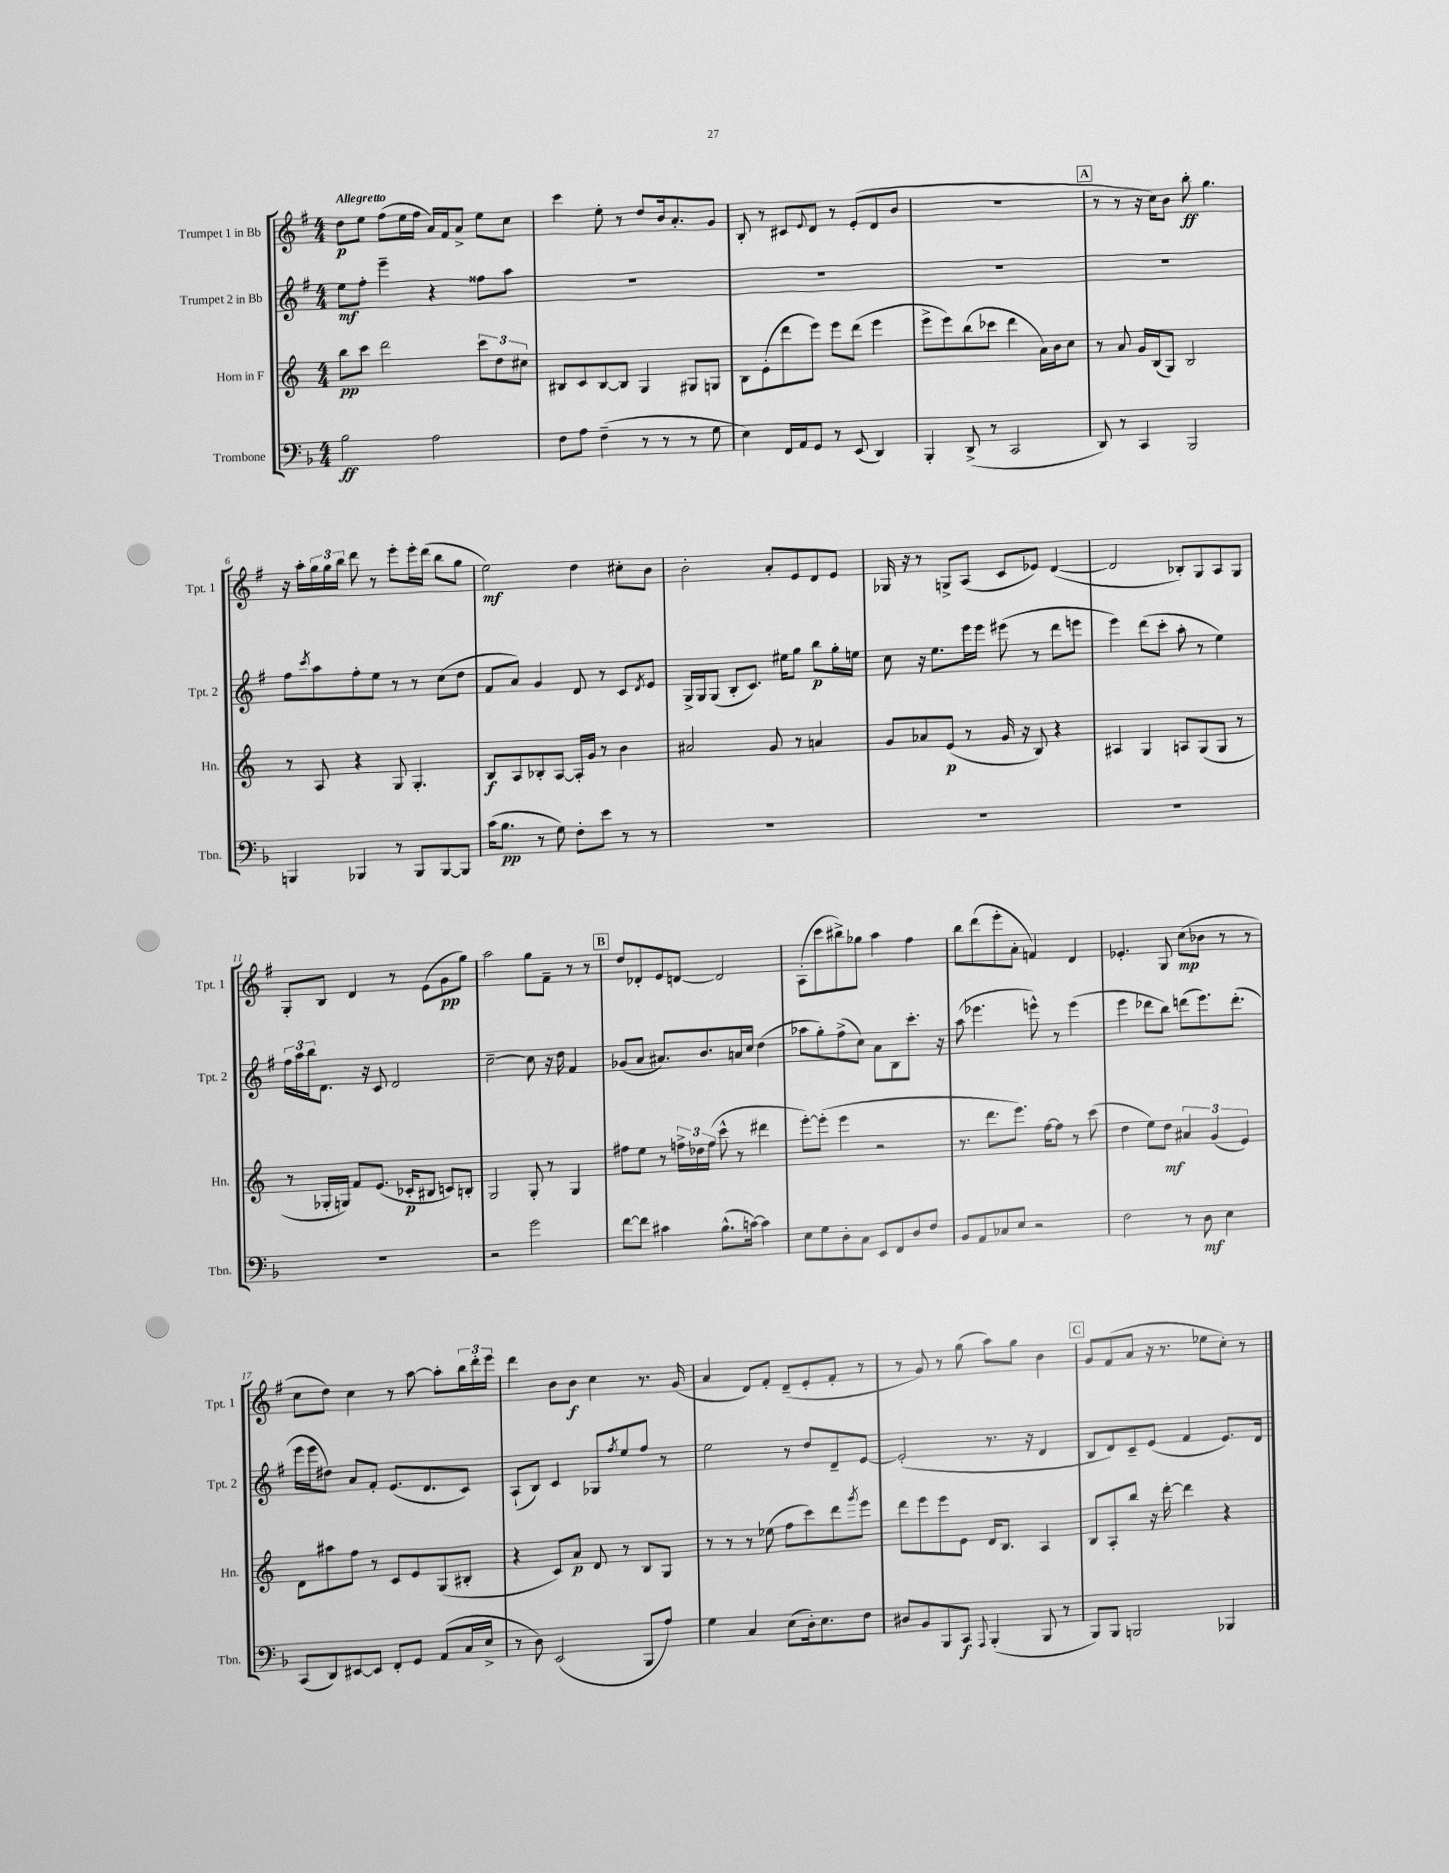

**kern	**dynam	**kern	**dynam	**kern	**dynam	**kern	**dynam
*part4	*part4	*part3	*part3	*part2	*part2	*part1	*part1
*staff4	*staff4	*staff3	*staff3	*staff2	*staff2	*staff1	*staff1
*I"Trombone	*	*I"Horn in F	*	*I"Trumpet 2 in Bb	*	*I"Trumpet 1 in Bb	*
*I'Tbn.	*	*I'Hn.	*	*I'Tpt. 2	*	*I'Tpt. 1	*
*clefF4	*	*clefG2	*	*clefG2	*	*clefG2	*
*k[b-]	*	*k[]	*	*k[f#]	*	*k[f#]	*
*M4/4	*	*M4/4	*	*M4/4	*	*M4/4	*
=1	=1	=1	=1	=1	=1	=1	=1
!	!	!	!	!	!	!LO:TX:a:B:t=Allegretto	!
2B-\	ff	8bb\L	pp	8ee\L	mf	8dd\L	p
.	.	8ccc\J	.	8ff#'\J	.	8ee\J	.
.	.	2ddd\	.	4eee~\	.	(8ff#\L	.
.	.	.	.	.	.	16ee\L	.
.	.	.	.	.	.	16ff#\JJ	.
2A\	.	.	.	4r	.	16a/LL)	.
.	.	.	.	.	.	16f#/J	.
.	.	.	.	.	.	8a^/J	.
.	.	12ccc\L	.	8ff##X\L	.	8ee\L	.
.	.	12dd\	.	.	.	.	.
.	.	.	.	8aa\J	.	8cc\J	.
.	.	12cc#X\J	.	.	.	.	.
=2	=2	=2	=2	=2	=2	=2	=2
8F\L	.	8B#X/L	.	1r	.	4ccc\	.
8A\J	.	8c/	.	.	.	.	.
(4F~\	.	[8B#/	.	.	.	8ee'\	.
.	.	8B#/J]	.	.	.	8r	.
8r	.	4G/	.	.	.	8dd/L	.
8r	.	.	.	.	.	16b/k	.
.	.	.	.	.	.	8.a'/	.
8r	.	8G#X/L	.	.	.	.	.
8G\	.	8Gn/J	.	.	.	8g/J	.
=3	=3	=3	=3	=3	=3	=3	=3
4E\)	.	8B\L	.	1r	.	8B'/	.
.	.	(8e'\	.	.	.	8r	.
16FF/LL	.	8ddd\	.	.	.	8c#X/L	.
16AA/J	.	.	.	.	.	.	.
.	.	.	.	.	.	8qqe/	.
8GG/J	.	8eee\J)	.	.	.	8d/J	.
8r	.	8eee\L	.	.	.	8r	.
(8EE/	.	(8ddd\J	.	.	.	(8e'/L	.
4DD/)	.	4eee\	.	.	.	8d/	.
.	.	.	.	.	.	8b/J	.
=4	=4	=4	=4	=4	=4	=4	=4
4BBB-'/	.	8eee^\L	.	1r	.	1r	.
.	.	8eee\)	.	.	.	.	.
(8DD^/	.	(8bb\	.	.	.	.	.
8r	.	8ccc-X\J	.	.	.	.	.
2CC/	.	4ddd\	.	.	.	.	.
.	.	16a\LL)	.	.	.	.	.
.	.	16b\J	.	.	.	.	.
.	.	8cc\J	.	.	.	.	.
!!LO:REH:place=s1:t=A
=5	=5	=5	=5	=5	=5	=5	=5
8DD/)	.	8r	.	1r	.	8r	.
8r	.	8a/	.	.	.	8r	.
4CC/	.	16g/LL	.	.	.	16r	.
.	.	(16B/J	.	.	.	16cc\KL)	.
.	.	8G/J)	.	.	.	8b\J	.
2BBB-/	.	2B/	.	.	.	8bb'\	ff
.	.	.	.	.	.	4.gg\	.
!!LO:LB:g=z
=6	=6	=6	=6	=6	=6	=6	=6
4BBBn/	.	8r	.	8ff#\L	.	16r	.
.	.	.	.	.	.	16aa'\LL	.
.	.	.	.	8qccc/	.	.	.
.	.	8A/	.	8aa\	.	24gg\	.
.	.	.	.	.	.	24gg\	.
.	.	.	.	.	.	24bb\JJ	.
4BBB-X/	.	4r	.	8ff#'\	.	8ddd\	.
.	.	.	.	8ee\J	.	8r	.
8r	.	8G/	.	8r	.	8eee'\L	.
8BBB-/L	.	4.G'/	.	8r	.	16eee'\L	.
.	.	.	.	.	.	(16ddd\JJ	.
[8BBB-/	.	.	.	(8cc\L	.	8bb\L	.
8BBB-/J]	.	.	.	8dd\J	.	8gg\J	.
=7	=7	=7	=7	=7	=7	=7	=7
(16c\KL	.	8B/L	f	8f#/L	.	2ee\)	mf
8.B-\J	pp	.	.	.	.	.	.
.	.	8A/	.	8a/J)	.	.	.
8r	.	8B-X'/	.	4g/	.	.	.
8G\)	.	[8A/J	.	.	.	.	.
8F'\L	.	16A'/LL]	.	8d/	.	4dd\	.
.	.	16g/JJ	.	.	.	.	.
8e\J	.	8r	.	8r	.	.	.
8r	.	4b\	.	8c/L	.	8cc#X'\L	.
.	.	.	.	8qd/	.	.	.
8r	.	.	.	8e/J	.	8b\J	.
=8	=8	=8	=8	=8	=8	=8	=8
1r	.	2a#X/	.	16G^/LL	.	2b'\	.
.	.	.	.	16G/J	.	.	.
.	.	.	.	(8G/J	.	.	.
.	.	.	.	8B'/L	.	.	.
.	.	.	.	8.c/J)	.	.	.
.	.	8g/	.	.	.	8a'/L	.
.	.	.	.	16ee#X\KL	.	.	.
.	.	8r	.	8gg\J	.	8e/	.
.	.	4an/	.	8bb\L	p	8d/	.
.	.	.	.	16gg'\L	.	8e/J	.
.	.	.	.	16een\JJ	.	.	.
=9	=9	=9	=9	=9	=9	=9	=9
1r	.	8g/L	.	8cc\	.	16G-X/	.
.	.	.	.	.	.	16r	.
.	.	8a-X/	.	16r	.	8r	.
.	.	.	.	8.ee\L	.	.	.
.	.	(8e/J	p	.	.	8Gn^/L	.
.	.	8r	.	16eee\L	.	(8A/J	.
.	.	.	.	16eee\JJ	.	.	.
.	.	16g/	.	(8eee#X\	.	8c/L	.
.	.	16r	.	.	.	.	.
.	.	8B/)	.	8r	.	8e-X/J)	.
.	.	4r	.	8ddd\L	.	([4d/	.
.	.	.	.	8eeen\J	.	.	.
=10	=10	=10	=10	=10	=10	=10	=10
1r	.	4A#X/	.	4eee\)	.	2d/]	.
.	.	4G/	.	(8ddd\L	.	.	.
.	.	.	.	8ccc'\J	.	.	.
.	.	8An/L	.	8aa'\	.	8B-X'/L)	.
.	.	(8G/	.	8r	.	8G/	.
.	.	8G/J	.	4ee\)	.	8A/	.
.	.	8r	.	.	.	8G/J	.
!!LO:LB:g=z
=11	=11	=11	=11	=11	=11	=11	=11
1r	.	8r	.	24ff#\LL	.	8G'/L	.
.	.	.	.	24aa\	.	.	.
.	.	.	.	24bb\J	.	.	.
.	.	16G-X'/LL	.	8.d\J	.	8B/J	.
.	.	16Gn/JJ)	.	.	.	.	.
.	.	8f/L	.	.	.	4d/	.
.	.	.	.	16r	.	.	.
.	.	(8.e/J	.	8c/	.	.	.
.	.	.	.	2d/	.	8r	.
.	.	16c-X'/KL	p	.	.	.	.
.	.	8B#X/J	.	.	.	(8e\L	.
.	.	8cn/L)	.	.	.	8g\	pp
.	.	8Bn'/J	.	.	.	8gg\J)	.
=12	=12	=12	=12	=12	=12	=12	=12
2r	.	2G/	.	[2cc~\	.	2aa\	.
2g\	.	8G'/	.	8cc\]	.	8gg\L	.
.	.	8r	.	16r	.	8f#~\J	.
.	.	.	.	16dd\	.	.	.
.	.	4G/	.	4f#/	.	8r	.
.	.	.	.	.	.	8r	.
!!LO:REH:place=s1:t=B
=13	=13	=13	=13	=13	=13	=13	=13
[8f\L	.	8ff#X\L	.	(8g-X/L	.	8dd/L	.
8f\J]	.	8ee\J	.	8a/J	.	8d-X'/	.
4c#X\	.	8r	.	8.a#X/L)	.	8e/	.
.	.	24ffn^\LL	.	.	.	[8dn/J	.
.	.	24dd-X\	.	.	.	.	.
.	.	.	.	8.b/	.	.	.
.	.	(24ff\JJ	.	.	.	.	.
(8.B-^^\L	.	8ccc^^\	.	.	.	2d/]	.
.	.	8r	.	16an/L	.	.	.
[16cn\Jk)	.	.	.	16cc/JJ	.	.	.
4c\]	.	4ddd#X\	.	(4dd\	.	.	.
=14	=14	=14	=14	=14	=14	=14	=14
8E\L	.	[8eee'\L)	.	8aa-X\L	.	(8A'\L	.
8G\	.	(8eee'\J]	.	8gg'\)	.	8ccc\	.
8D'\	.	4eee\	.	(8ff#^\	.	8bb#X^\)	.
8C\J	.	.	.	8cc\J)	.	8gg-X\J	.
8EE/L	.	2r	.	8a\L	.	4aa\	.
8FF/	.	.	.	8B\	.	.	.
8D/	.	.	.	8.ccc'\J	.	4ff#\	.
8F/J	.	.	.	.	.	.	.
.	.	.	.	16r	.	.	.
=15	=15	=15	=15	=15	=15	=15	=15
8BB-/L	.	8.r	.	(8aa\	.	8bb\L	.
8AA/	.	.	.	4.eee-X\	.	(8ddd\	.
.	.	8.ddd\L	.	.	.	.	.
8C-X/	.	.	.	.	.	8eee'\	.
8E/J	.	8.eee\J)	.	.	.	8a'\J	.
2r	.	.	.	8eeen^^\)	.	4fn/)	.
.	.	[16ff\KL	.	.	.	.	.
.	.	8ff\J]	.	8r	.	.	.
.	.	8r	.	(4eee\	.	4d/	.
.	.	(8ccc\	.	.	.	.	.
=16	=16	=16	=16	=16	=16	=16	=16
2F\	.	4dd\	.	4eee\	.	4.e-X'/	.
.	.	8ee\L)	.	8ddd-X\L	.	.	.
.	.	8dd\J	mf	8bb\J)	.	8G/	.
8r	.	6a#X/	.	(8dddn\L	.	(8cc\L	mp
8D\	mf	.	.	8.eee\)	.	8b-X\J	.
.	.	(6g/	.	.	.	.	.
4E\	.	.	.	.	.	8r	.
.	.	.	.	(8.ddd'\J	.	.	.
.	.	6e/)	.	.	.	.	.
.	.	.	.	.	.	8r	.
!!LO:LB:g=z
=17	=17	=17	=17	=17	=17	=17	=17
(8CC/L	.	8d\L	.	16eee\LL	.	8cc\L	.
.	.	.	.	16eee\J	.	.	.
8DD/)	.	8aa#X\	.	8dd#X\J)	.	8dd\J)	.
[8EE#X/	.	8ff\J	.	8a/L	.	4cc\	.
8EE#/J]	.	8r	.	8f#'/J	.	.	.
8FF'/L	.	8c/L	.	(8.e/L	.	8r	.
8GG/J	.	8e/	.	.	.	[8aa\	.
.	.	.	.	8.d/	.	.	.
(8AA/L	.	(8G/	.	.	.	8aa'\L]	.
16C/L	.	8B#X'/J	.	8c/J)	.	24bb\L	.
.	.	.	.	.	.	24ddd'\	.
16E^/JJ	.	.	.	.	.	.	.
.	.	.	.	.	.	24eee\JJ	.
=18	=18	=18	=18	=18	=18	=18	=18
8r	.	4r	.	(8A`/L	.	4ddd\	.
8D\)	.	.	.	8B/J)	.	.	.
(2EE/	.	8c/L)	.	4c/	.	8b\L	.
.	.	8a/J	p	.	.	8b\J	f
.	.	8d/	.	8G-X/L	.	4cc\	.
.	.	.	.	8qff#/	.	.	.
.	.	8r	.	8ee/	.	.	.
8BBB-/L	.	8B/L	.	8ff#/J	.	8.r	.
8A/J)	.	8G/J	.	8r	.	.	.
.	.	.	.	.	.	(16g/	.
=19	=19	=19	=19	=19	=19	=19	=19
4G\	.	8r	.	2ee\	.	4a/	.
.	.	8r	.	.	.	.	.
4C/	.	8r	.	.	.	8d/L)	.
.	.	(8ee-X\	.	.	.	8f#'/J	.
(8E\L	.	8ff\L	.	8r	.	(8d~/L	.
16D'\k)	.	8ccc\)	.	8dd/L	.	8e'/	.
8.E\	.	.	.	.	.	.	.
.	.	8ddd\	.	8d~/	.	8f#'/J	.
.	.	8qggg/	.	.	.	.	.
8F\J	.	8eee\J	.	[8e/J	.	8r	.
=20	=20	=20	=20	=20	=20	=20	=20
8D#X/L	.	8ddd\L	.	(2e'/]	.	8r	.
8BB-/	.	8eee\	.	.	.	8g/)	.
8BBB-/	.	8eee\	.	.	.	8r	.
8CC/J	f	8e\J	.	.	.	(8gg\	.
8qqAAA/	.	.	.	.	.	.	.
(4BBB-'/	.	16d/KL	.	8.r	.	8aa\L)	.
.	.	8.B/J	.	.	.	.	.
.	.	.	.	.	.	8gg\J	.
.	.	.	.	16r	.	.	.
8BBB-/	.	4A/	.	4d/	.	4b\	.
8r	.	.	.	.	.	.	.
!!LO:REH:place=s1:t=C
=21	=21	=21	=21	=21	=21	=21	=21
8BBB-/L)	.	8B/L	.	8B/L	.	8g/L	.
8BBB-/J	.	8A'/	.	8d/)	.	(8f#/	.
2BBBn/	.	8bb/J	.	8c~/	.	8a/J	.
.	.	16r	.	(8e/J	.	16r	.
.	.	[16ddd'\	.	.	.	8.r	.
.	.	4ddd\]	.	4f#/	.	.	.
.	.	.	.	.	.	8ee-X\L	.
4BBB-X/	.	4r	.	8.e/L)	.	8cc'\J)	.
.	.	.	.	.	.	8r	.
.	.	.	.	16d/Jk	.	.	.
==	==	==	==	==	==	==	==
*-	*-	*-	*-	*-	*-	*-	*-
